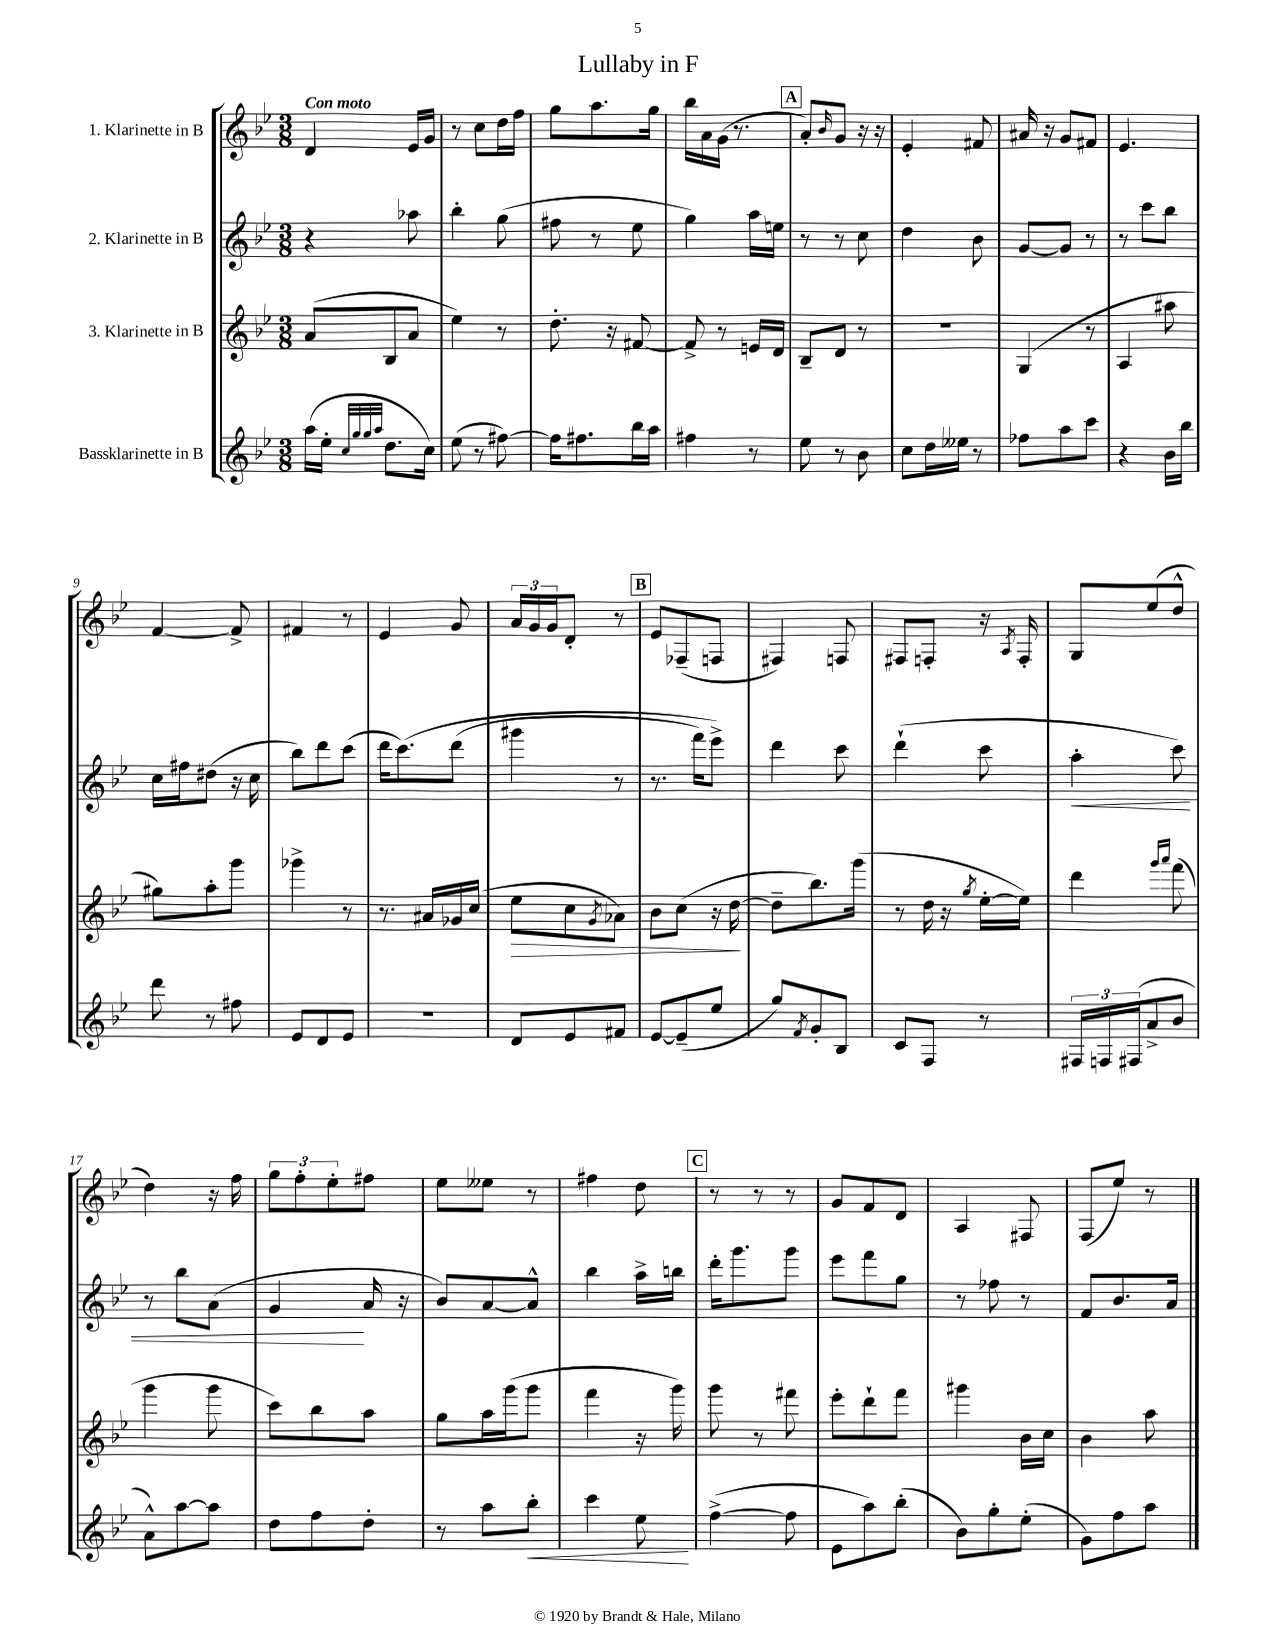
\header { title = "Lullaby in F" }
<<
\new StaffGroup <<
\new Staff = "s0" \with { instrumentName = "1. Klarinette in B" } {
    \clef treble \key bes \major \numericTimeSignature \time 3/8 \tempo "Con moto"
    d'4 ees'16 g'16 |
    r8 c''8 d''16 f''16 |
    g''8 a''8. g''16 |
    bes''16 a'16 g'16( r8. |
    \mark \markup { \box "A" } a'8-.) \grace { bes'16 } g'8 r16 r16 |
    ees'4-. fis'8 |
    ais'16 r16 g'8 fis'8 |
    ees'4. |
    f'4~ f'8-> |
    fis'4 r8 |
    ees'4 g'8 |
    \tuplet 3/2 { a'16 g'16 g'16 } d'8-. r8 |
    \mark \markup { \box "B" } ees'8 fes8--( f8 |
    fis4) f8 |
    fis8 f8-. r16 \acciaccatura { a8 } f16-. |
    g8 ees''8( d''8-^ |
    d''4) r16 f''16 |
    \tuplet 3/2 { g''8 f''8-. ees''8-. } fis''8 |
    ees''8 eeses''8 r8 |
    fis''4 d''8 |
    \mark \markup { \box "C" } r8 r8 r8 |
    g'8 f'8 d'8 |
    a4 fis8 |
    f8( ees''8) r8 \bar "|." |
}
\new Staff = "s1" \with { instrumentName = "2. Klarinette in B" } {
    \clef treble \key bes \major \numericTimeSignature \time 3/8
    r4 aes''8 |
    bes''4-. g''8( |
    fis''8 r8 ees''8 |
    g''4) a''16 e''16 |
    \mark \markup { \box "A" } r8 r8 c''8 |
    d''4 bes'8 |
    g'8~ g'8 r8 |
    r8 c'''8 bes''8 |
    c''16 fis''16 dis''8( r16 c''16 |
    bes''8) d'''8 c'''8( |
    d'''16 c'''8.)\( d'''8( |
    gis'''4 r8 |
    \mark \markup { \box "B" } r8. f'''16) ees'''8->\) |
    d'''4 c'''8 |
    d'''4-!( c'''8 |
    a''4-.\< c'''8) |
    r8 bes''8 a'8( |
    g'4\! a'16 r16 |
    bes'8) a'8~ a'8-^ |
    bes''4 a''16-> b''16 |
    \mark \markup { \box "C" } d'''16-. g'''8. g'''8 |
    ees'''8 f'''8 g''8 |
    r8 fes''8 r8 |
    f'8 bes'8. a'16 \bar "|." |
}
\new Staff = "s2" \with { instrumentName = "3. Klarinette in B" } {
    \clef treble \key bes \major \numericTimeSignature \time 3/8
    a'8( bes8 a'8 |
    ees''4) r8 |
    d''8.-. r16 fis'8~ |
    fis'8-> r8 e'16 d'16 |
    \mark \markup { \box "A" } bes8-- d'8 r8 |
    R4. |
    g4( r8 |
    a4 ais''8 |
    gis''8) a''8-. g'''8 |
    ges'''4-> r8 |
    r8. ais'16 ges'16 c''16( |
    ees''8\> c''8 \acciaccatura { g'8 } aes'8) |
    \mark \markup { \box "B" } bes'8 c''8( r16 d''16~\! |
    d''8-- bes''8.) g'''16( |
    r8 d''16 r16 \acciaccatura { g''8 } ees''16~-. ees''16) |
    d'''4 \grace { g'''16 a'''16 } f'''8( |
    g'''4 g'''8 |
    c'''8) bes''8 a''8 |
    g''8 a''16 g'''16( g'''8 |
    f'''4 r16 g'''16) |
    \mark \markup { \box "C" } g'''8 r8 fis'''8 |
    ees'''8-. d'''8-! f'''8 |
    gis'''4 bes'16 c''16 |
    bes'4 a''8 \bar "|." |
}
\new Staff = "s3" \with { instrumentName = "Bassklarinette in B" } {
    \clef treble \key bes \major \numericTimeSignature \time 3/8
    a''16( ees''16-. \grace { c''32 g''32 g''32 a''32 } d''8. c''16) |
    ees''8( r8 fis''8~) |
    fis''16 fis''8. bes''16 a''16 |
    fis''4 r8 |
    \mark \markup { \box "A" } ees''8 r8 bes'8 |
    c''8 d''16 eeses''16 r8 |
    fes''8 a''8 c'''8 |
    r4 bes'16 bes''16 |
    d'''8 r8 fis''8 |
    ees'8 d'8 ees'8 |
    R4. |
    d'8 ees'8 fis'8 |
    \mark \markup { \box "B" } ees'8~ ees'8--( ees''8 |
    g''8) \acciaccatura { f'8 } g'8-. bes8 |
    c'8 f8 r8 |
    \tuplet 3/2 { fis16 f16 fis16( } a'8-> bes'8 |
    a'8-^) a''8~ a''8 |
    d''8 f''8 d''8-. |
    r8 a''8 bes''8-.\< |
    c'''4 ees''8\! |
    \mark \markup { \box "C" } f''4~->( f''8 |
    ees'8 a''8) bes''8-.( |
    bes'8) g''8-. ees''8-.( |
    g'8) f''8 a''8 \bar "|." |
}
>>
>>
